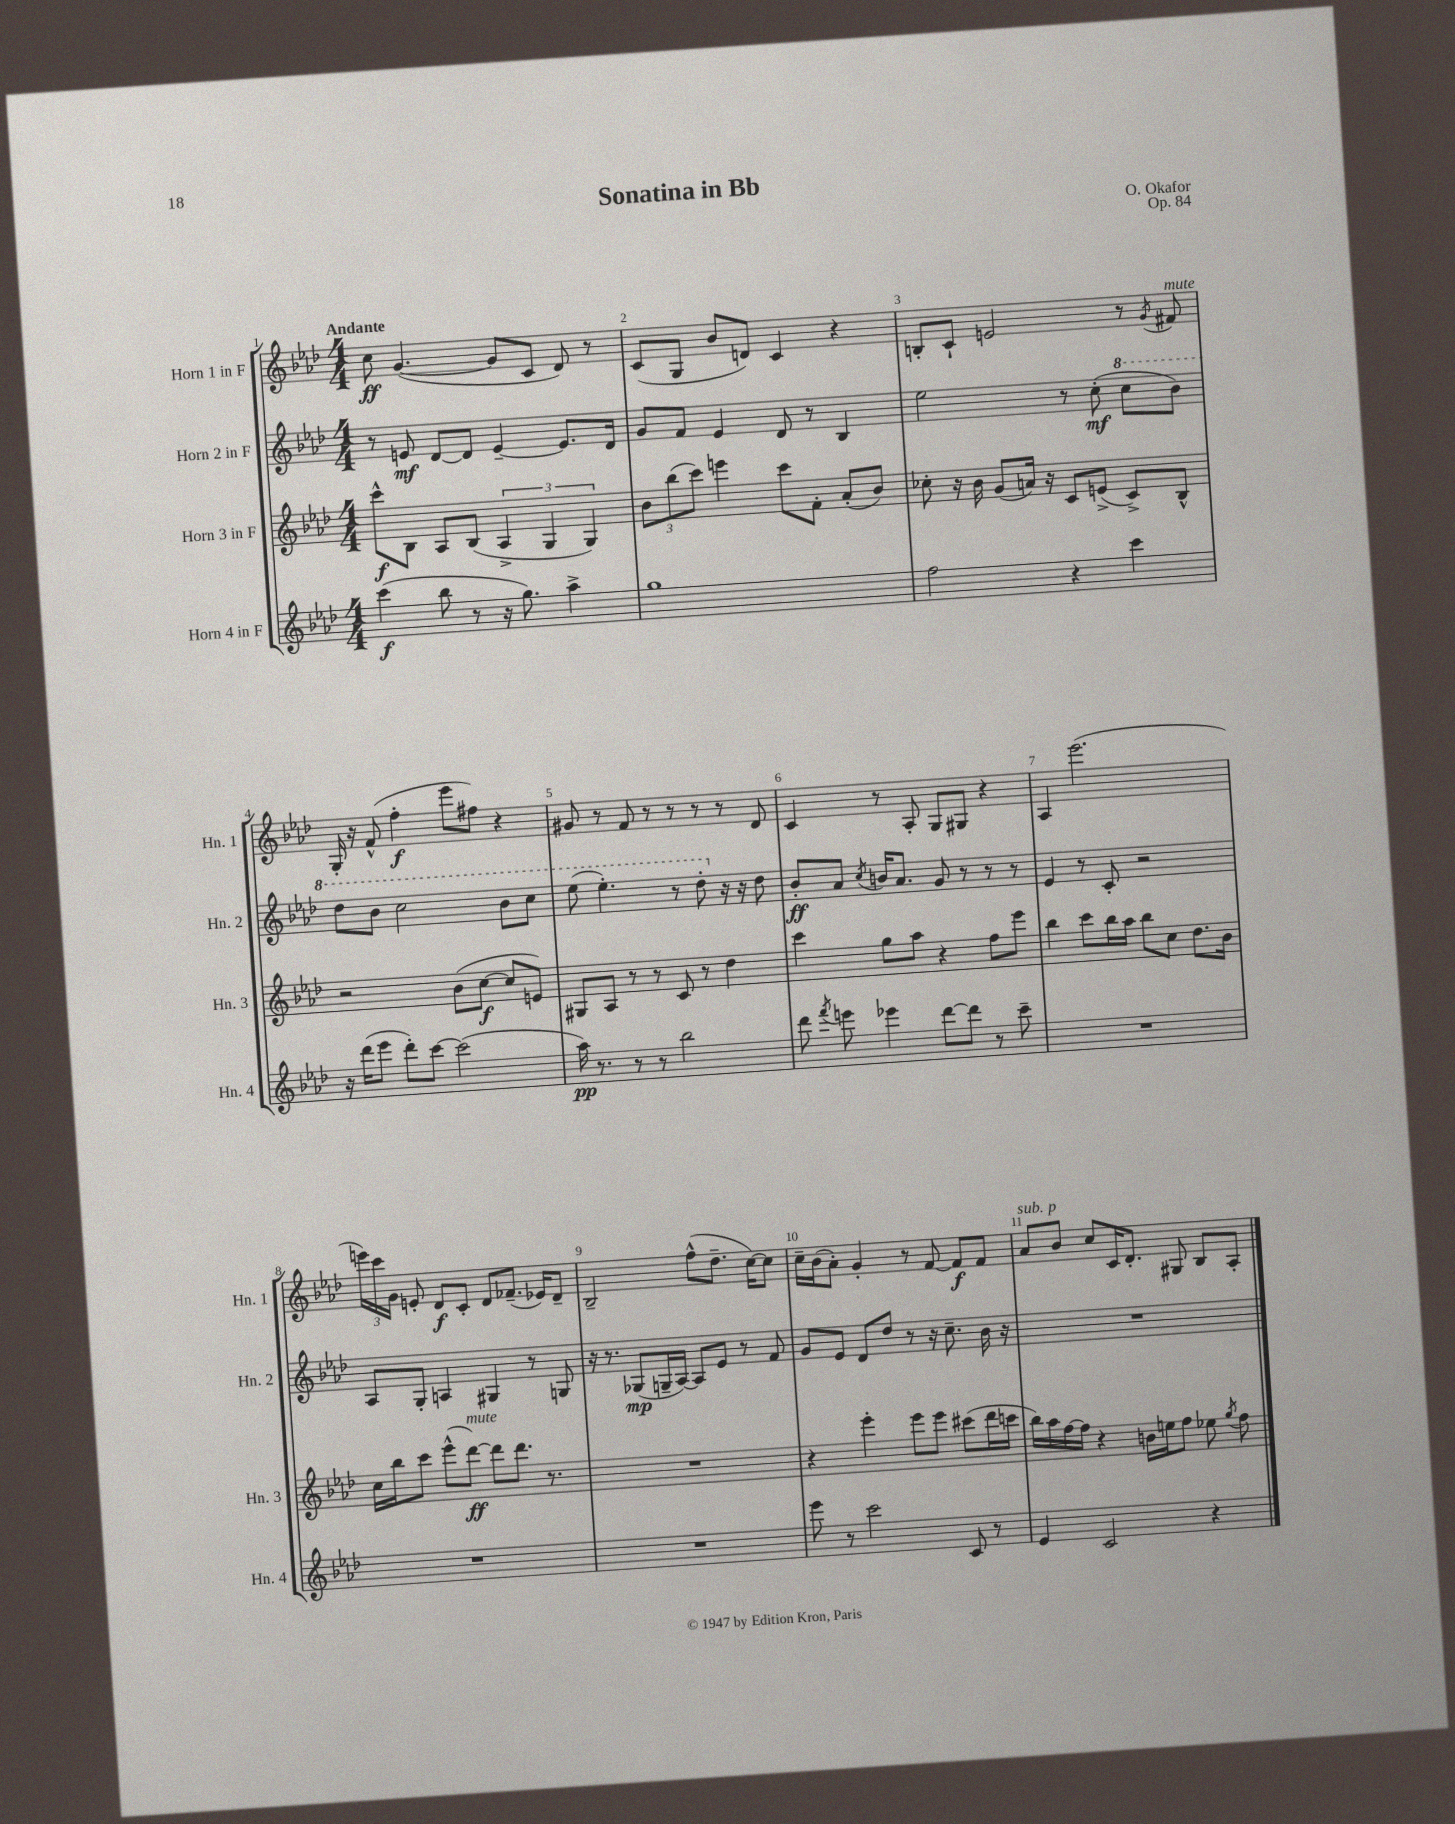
\header { title = "Sonatina in Bb" composer = "O. Okafor" opus = "Op. 84" }
<<
\new StaffGroup <<
\new Staff = "s0" \with { instrumentName = "Horn 1 in F" shortInstrumentName = "Hn. 1" } {
    \clef treble \key aes \major \numericTimeSignature \time 4/4 \tempo "Andante"
    \autoBeamOff c''8\ff g'4.~( g'8[ c'8] des'8) r8 |
    c'8[( g8] bes'8[ d'8]) c'4 r4 |
    b8[-. c'8]-! e'2 r8 \acciaccatura { g'8 } fis'8^\markup { \italic "mute" } |
    g16-. r16 f'8-^( f''4-.\f ees'''8[ fis''8]) r4 |
    gis'8 r8 f'8 r8 r8 r8 r8 des'8 |
    c'4 r8 aes8-. g8[ gis8] r4 |
    aes4 ees'''2.( |
    \tuplet 3/2 { e'''16[) c'''16 g'16] } e'8-. des'8[\f c'8]-. des'8[ fes'8.]--( ees'16[) des'8]-- |
    bes2-- f''8[-^( des''8.]-- c''16[~) c''8] |
    c''16[-- bes'16( aes'8]-.) g'4-. r8 f'8~ f'8[\f f'8] |
    aes'8[^\markup { \italic "sub. p" } bes'8] c''8[ c'16 des'8.]-. gis8 bes8[ aes8]-. \bar "|." |
}
\new Staff = "s1" \with { instrumentName = "Horn 2 in F" shortInstrumentName = "Hn. 2" } {
    \clef treble \key aes \major \numericTimeSignature \time 4/4
    \autoBeamOff r8 e'8\mf des'8[~ des'8] e'4~-- e'8.[ des'16] |
    g'8[ f'8] ees'4 des'8 r8 bes4 |
    ees''2 r8 c''8-.\mf( \ottava #1 c'''8[ bes''8]) |
    des'''8[ bes''8] c'''2 bes''8[ c'''8] |
    ees'''8( ees'''4.-.) r8 des'''8-. \ottava #0 r16 r16 des''8 |
    bes'8[-.\ff aes'8] \acciaccatura { c''8 } b'16[ aes'8.] g'8 r8 r8 r8 |
    ees'4 r8 c'8-. r2 |
    aes8[ g8]-. a4 gis4 r8 g8 |
    r16 r8. ges8[\mp( g16-- aes16]~) aes8[ ees'8] r8 f'8 |
    g'8[ ees'8] des'8[ des''8] r8 r16 c''8.-- bes'16 r16 |
    R1 \bar "|." |
}
\new Staff = "s2" \with { instrumentName = "Horn 3 in F" shortInstrumentName = "Hn. 3" } {
    \clef treble \key aes \major \numericTimeSignature \time 4/4
    \autoBeamOff c'''8[-^\f bes8] aes8[ bes8]( \tuplet 3/2 { aes4-> g4 g4) } |
    \tuplet 3/2 { bes'8[ bes''8( c'''8]) } e'''4 c'''8[ f'8]-. aes'8[-.( bes'8]) |
    ces''8-. r16 bes'16 g'8[( a'16]) r16 c'8[ e'8]->( c'8[->) bes8]-^ |
    r2 bes'8[( c''8]~\f c''8[ e'8]) |
    gis8[ aes8] r8 r8 c'8 r8 des''4 |
    c'''4 g''8[ aes''8] r4 f''8[ ees'''8] |
    bes''4 c'''8[ bes''16 aes''16] bes''8[ c''8] des''8.[ bes'16] |
    c''16[ bes''16 c'''8] ees'''8[-^( des'''8]~\ff^\markup { \italic "mute" }) des'''8[ des'''8.] r8. |
    R1 |
    r4 ees'''4-. ees'''8[ ees'''8] cis'''8[( des'''16 c'''16] |
    bes''16[) aes''16 f''16~ f''16] r4 b'16[ e''16 f''8] ees''8 \acciaccatura { g''8 } f''8 \bar "|." |
}
\new Staff = "s3" \with { instrumentName = "Horn 4 in F" shortInstrumentName = "Hn. 4" } {
    \clef treble \key aes \major \numericTimeSignature \time 4/4
    \autoBeamOff c'''4\f( bes''8 r8 r16 g''8.) aes''4-> |
    g''1 |
    f''2 r4 c'''4 |
    r16 des'''16[( ees'''8] des'''8[-.) c'''8]~ c'''2( |
    aes''16\pp) r8. r8 r8 bes''2 |
    des'''8 \acciaccatura { f'''8 } e'''8 ees'''4 des'''8[~ des'''8] r8 c'''8-- |
    R1 |
    R1 |
    R1 |
    ees'''8 r8 c'''2 c'8 r8 |
    ees'4 c'2 r4 \bar "|." |
}
>>
>>
\layout { \context { \Score \override BarNumber.break-visibility = ##(#f #t #t) barNumberVisibility = #all-bar-numbers-visible } }
